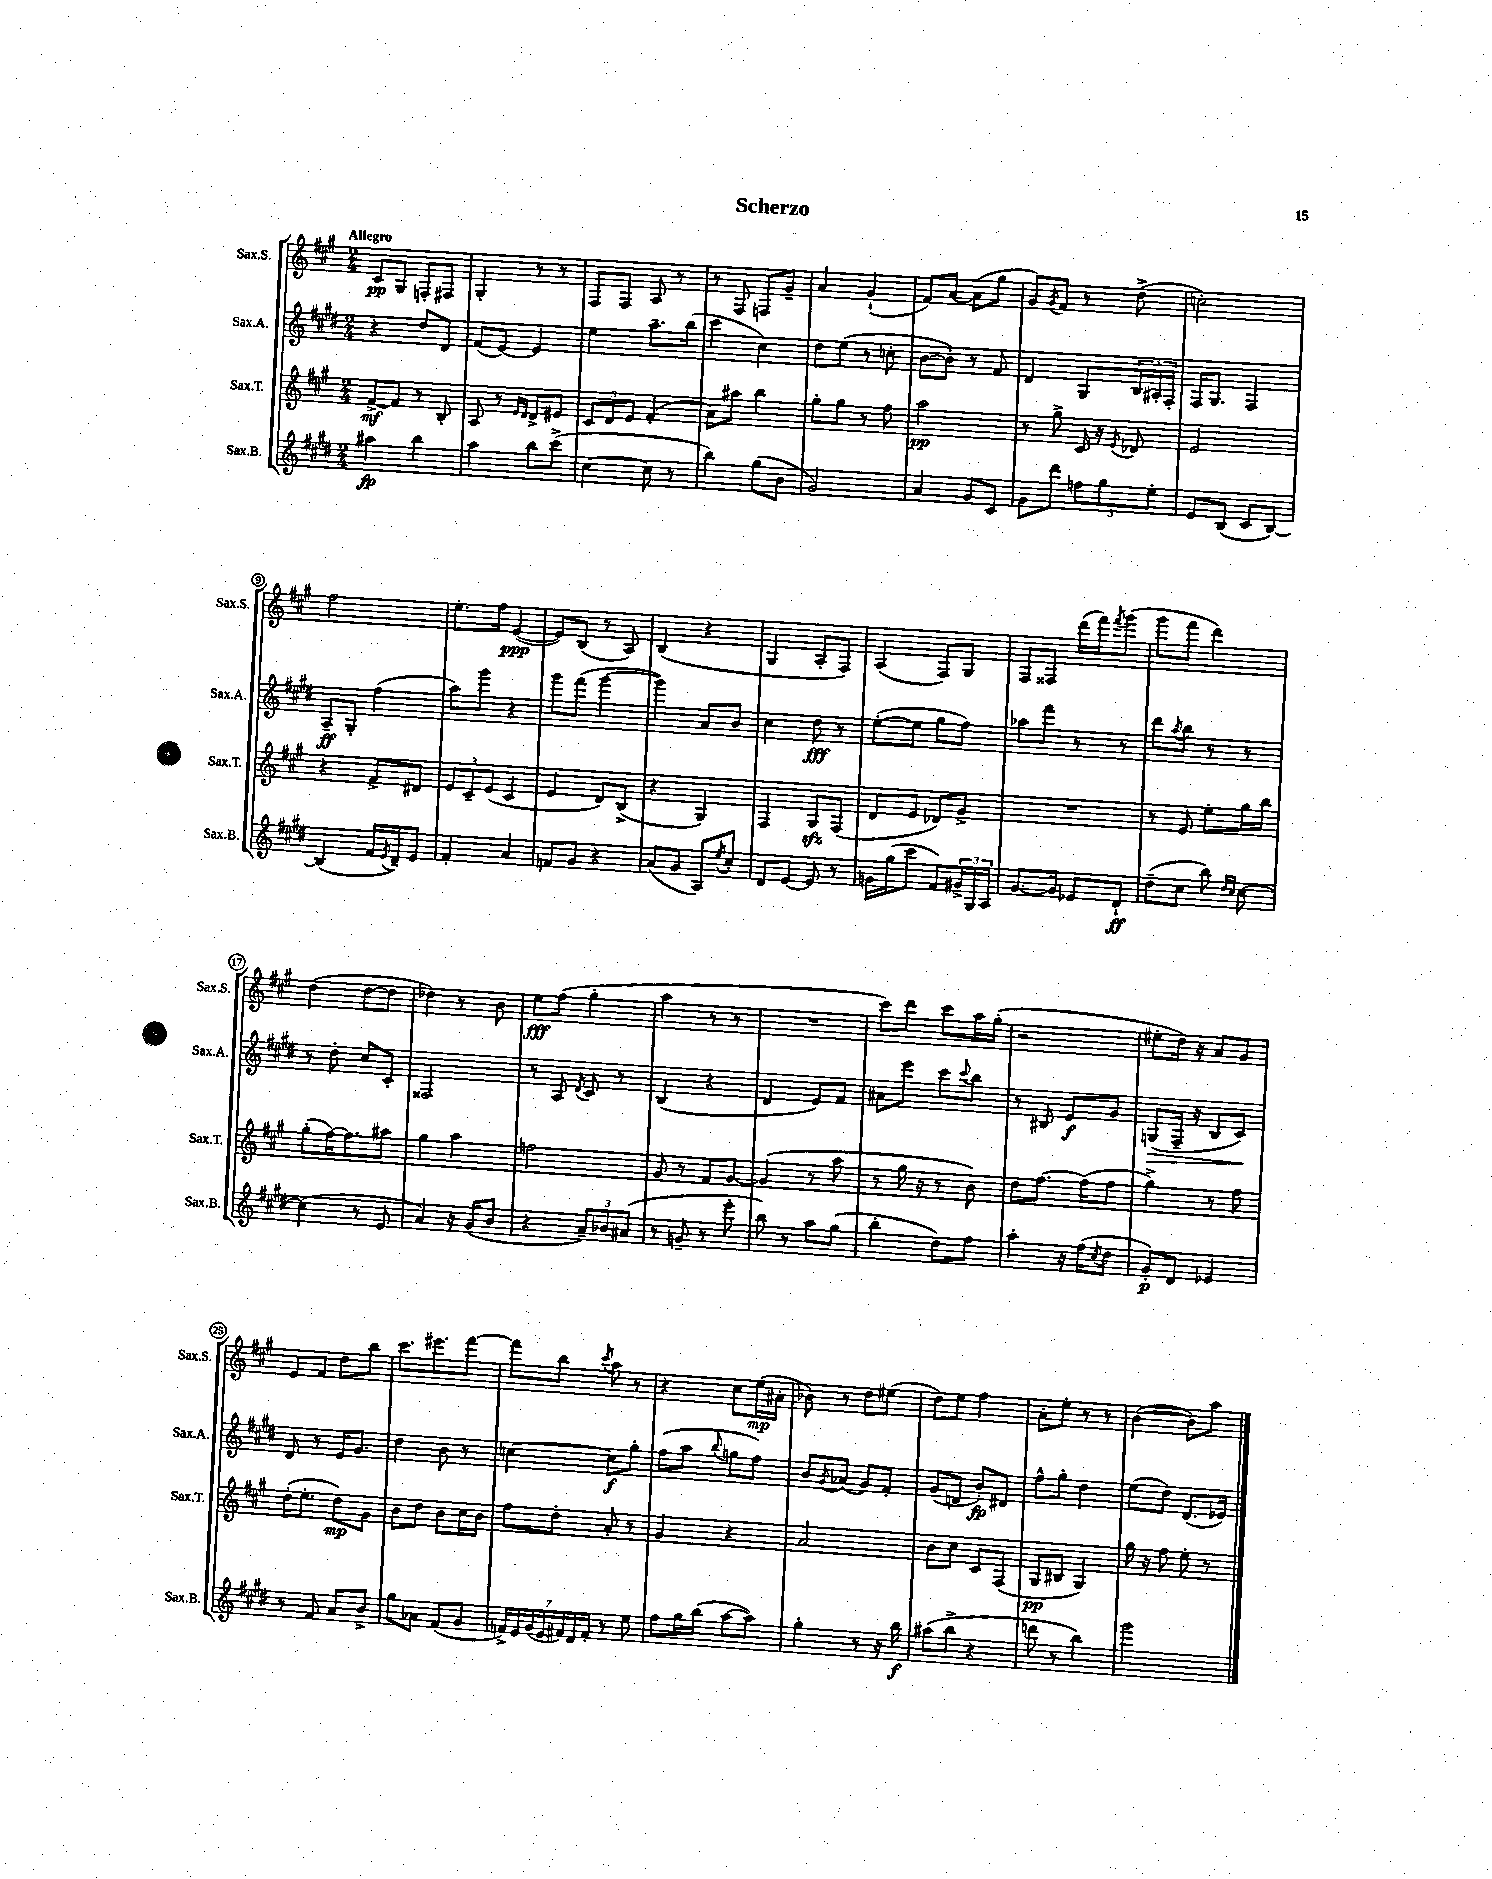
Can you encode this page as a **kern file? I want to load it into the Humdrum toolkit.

**kern	**kern	**kern	**kern
*staff4	*staff3	*staff2	*staff1
*clefG2	*clefG2	*clefG2	*clefG2
*k[f#c#g#d#]	*k[f#c#g#]	*k[f#c#g#d#]	*k[f#c#g#]
*M2/4	*M2/4	*M2/4	*M2/4
4aa#\	[8f#^/L	4r	8c#/L
.	8f#/]J	.	8G#/J
4bb\	8r	8dd#/L	8F'/L
.	8B'/	8d#/J	8F#/J
=	=	=	=
4aa\	8A/	(8f#/L	4G#'/
.	8r	[8e/J)	.
.	16qqe/LL	.	.
.	16qqd/JJ	.	.
8bb\L	8d^/L	4e/]	8r
(8ccc#^\J	8e#/J	.	8r
=	=	=	=
[4cc#\	12c#/L	4ee\	8F#/L
.	12d/	.	.
.	.	.	8F#/J
.	12e/J	.	.
8cc#\]	(4f#'/	8.aa~\L	8A/
8r	.	.	8r
.	.	(16bb\Jk	.
=	=	=	=
4bb\)	8a\L)	4ccc#\	8r
.	8aa#\J	.	8F#/
(8gg#\L	4bb\	4cc#\)	8F/L
8b\J	.	.	8g#~/J
=	=	=	=
2g#/)	8gg#'\L	8dd#\L	4a/
.	8gg#\J	(8ee\J	.
.	8r	8r	(4g#`/
.	8ff#\	8cc'\	.
=	=	=	=
4a/	2aa\	[8b\L	8f#/L)
.	.	8b'\]J)	[8a/J
8g#/L	.	8r	(8a\]L
8c#/J	.	8f#/	8gg#\J
=	=	=	=
8g#\L	8r	4d#/	8g#/L)
.	.	.	8qg#/
8ddd#\J	8gg#^\	.	8f#/J
12ff\L	16c#/	8G#/L	8r
.	16r	.	.
12gg#\	.	.	.
.	8qe/	.	.
.	8d-/	24B/L	(8dd^\
12ee'\J	.	24A#'/	.
.	.	24F#'/JJ	.
=	=	=	=
8e/L	2e/	16F#/LK	2cc'\)
.	.	8.G#/J	.
(8B/J	.	.	.
8c#/L	.	4F#/	.
[8B/J)	.	.	.
=	=	=	=
(4B/]	4r	8A~/L	2ff#\
.	.	8G#'/J	.
16f#/LL	8f#^/L	(4ff#\	.
8qe/	.	.	.
16d#~/J)	.	.	.
8e/J	8d#/J	.	.
=	=	=	=
4f#'/	12e/L	8aa\L)	8.ee'\L
.	12c#~/	.	.
.	.	8ggg#\J	.
.	(12e/J	.	.
.	.	.	16ff#\Jk
4a/	4c#/	4r	([4e/
=	=	=	=
8f/L	4e/	8ggg#\L	8e/]L)
8g#/J	.	(8fff#\J	(8B/J
4r	8d/L)	[4ggg#\	8r
.	(8B^/J	.	8A/)
=	=	=	=
(8a/L	4r	4ggg#\])	(4B/
8g#/J	.	.	.
8A/L)	4G#/)	8a/L	4r
8qee/	.	.	.
8cc#'/J	.	8b/J	.
=	=	=	=
8d#/L	4F#/	4cc#\	4G#/
[8e/J	.	.	.
8e/]	8G#/L	8dd#\	8A'/L
8r	(8F#/J	8r	8F#/J)
=	=	=	=
16g\LL	8d/L	([8ee'\L	(4A/
(16gg#\J	.	.	.
8ccc#\J	8e/J	8ee\]J	.
8f#/L)	8d-/L)	8gg#\L	8F#/L)
24g#^/L	8g#^/J	8ff#\J)	8G#/J
24G#/	.	.	.
24A/JJ	.	.	.
=	=	=	=
[8.g#/L	2r	8aa-\L	8F#/L
.	.	8fff#\J	8F##/J
16g#/]Jk	.	.	.
8e-/L	.	8r	(16ddd\LL
.	.	.	16fff#\J)
.	.	.	8qfff#/
8d#`/J	.	8r	(8ggg#\J
=	=	=	=
(8dd#~\L	8r	8ddd#\L	8ggg#\L
.	.	8qaa/	.
8cc#\J	8e/	8bb\J	8fff#\J
8bb\)	8ee'\L	8r	4ddd\)
16qqdd#/LL	.	.	.
16qqcc#/JJ	.	.	.
[8cc#\	16gg#\L	8r	.
.	16bb\JJ	.	.
=	=	=	=
(4cc#\]	(8gg#'\L	8r	(4dd\
.	[16ff#\K)	8dd#'\	.
.	8.ff#\]	.	.
8r	.	8cc#/L	[8dd\L
8e/	8aa#\J	8c#'/J	8dd\]J
=	=	=	=
4a/)	4gg#\	2F##/	4dd-\)
16r	4aa\	.	8r
(16g#/LK	.	.	.
8b/J	.	.	8b\
=	=	=	=
4r	2ff\	8r	8ee\L
.	.	8A/	(8ff#\J
.	.	8qd#/	.
12a~/L)	.	8c#/	4gg#'\
12b-/	.	.	.
.	.	8r	.
(12a#/J	.	.	.
=	=	=	=
8r	8g#/	(4B/	4aa\
8g~/	8r	.	.
8r	8f#/L	4r	8r
8eee'\	[8g#/J	.	8r
=	=	=	=
8bb\)	(4g#/]	4d#/	2r
8r	.	.	.
8aa\L	8r	8e/L)	.
(8gg#\J	8aa\	8f#/J	.
=	=	=	=
4bb'\	8r	8a#\L	8ccc#\L)
.	16gg#\	8eee\J	8ddd\J
.	16r	.	.
8dd#\L)	8r	8ccc#\L	8ccc#\L
.	.	8qqccc#/	.
8ff#\J	8b\)	8bb\J	16aa\L
.	.	.	(16gg#'\JJ
=	=	=	=
4aa'\	8dd\L	8r	2r
.	[8.ff#\J	8B#/	.
16r	.	8e/L	.
(16ff#\LK	(16ff#\]LK	.	.
8qcc#/	.	.	.
8dd#\J	8ff#\J	8g#/J	.
=	=	=	=
8g#'/L)	4gg#^\)	(8G/L	8ee#'\L
8d#/J	.	16F#~/Jk	16dd\Jk)
.	.	16r	16r
4e-/	8r	8B/L	8a/L
.	8ff#\	8c#/J)	8g#/J
=	=	=	=
8r	(16dd'\LK	8d#/	8e/L
.	8.ee'\J	.	.
8f#/	.	8r	8f#/J
8a/L	8dd\L)	16e/LK	8dd\L
.	.	8.g#/J	.
8b^/J	8g#\J	.	8bb\J
=	=	=	=
8gg#\L	8b\L	4dd#\	8.ccc#\L
8a-\J	8dd\J	.	.
.	.	.	8.eee#\
(8f#/L	8b\L	8b\	.
8g#/J	16cc#\L	8r	[8fff#\J
.	16b\JJ	.	.
=	=	=	=
28f^/LL)	8ff#\L	[4cc\	8fff#\]L
28e/	.	.	.
(28g#/	.	.	.
28e/	.	.	.
.	8dd'\J	.	8bb\J
28f#/)	.	.	.
28d#/	.	.	.
28f#'/JJ	.	.	.
.	.	.	8qccc#/
8r	8a'/	8cc\]L	8aa\
8ee\	8r	8gg#'\J	8r
=	=	=	=
8ff#\L	4g#/	(8ff#\L	4r
16gg#\L	.	8aa\J	.
(16bb\JJ	.	.	.
.	.	8qqbb/	.
[8aa\L	4r	8gg\L	8cc#\L
8aa\]J)	.	8ff#\J)	(16ee\L
.	.	.	16a#'\JJ
=	=	=	=
4gg#'\	2a/	8b/L	8b-\)
.	.	8qg#/	.
.	.	(8a-/J	8r
8r	.	8g#/L)	8dd\L
16r	.	8f#'/J	(8ee#\J
16bb\	.	.	.
=	=	=	=
(8aa#\L	8b\L	(8g#/L	8dd\L)
8bb^\J	8cc#\J	8d/J	8ee\J
4r	8c#/L	8b'/L)	4ff#\
.	(8F#/J	8d#/J	.
=	=	=	=
8ddd\	8G#/L	8ff#^^\L	8a'\L
8r	8B#/J	8gg#'\J	8ee'\J
4bb\)	4G#/)	4dd#\	8r
.	.	.	8r
=	=	=	=
2ggg#\	16gg#\	(8ee\L	([4b\
.	16r	.	.
.	8ff#\	8dd#\J)	.
.	8ee'\	(8.d#/L	8b\]L)
.	8r	.	8aa\J
.	.	16e-/Jk)	.
==	==	==	==
*-	*-	*-	*-
